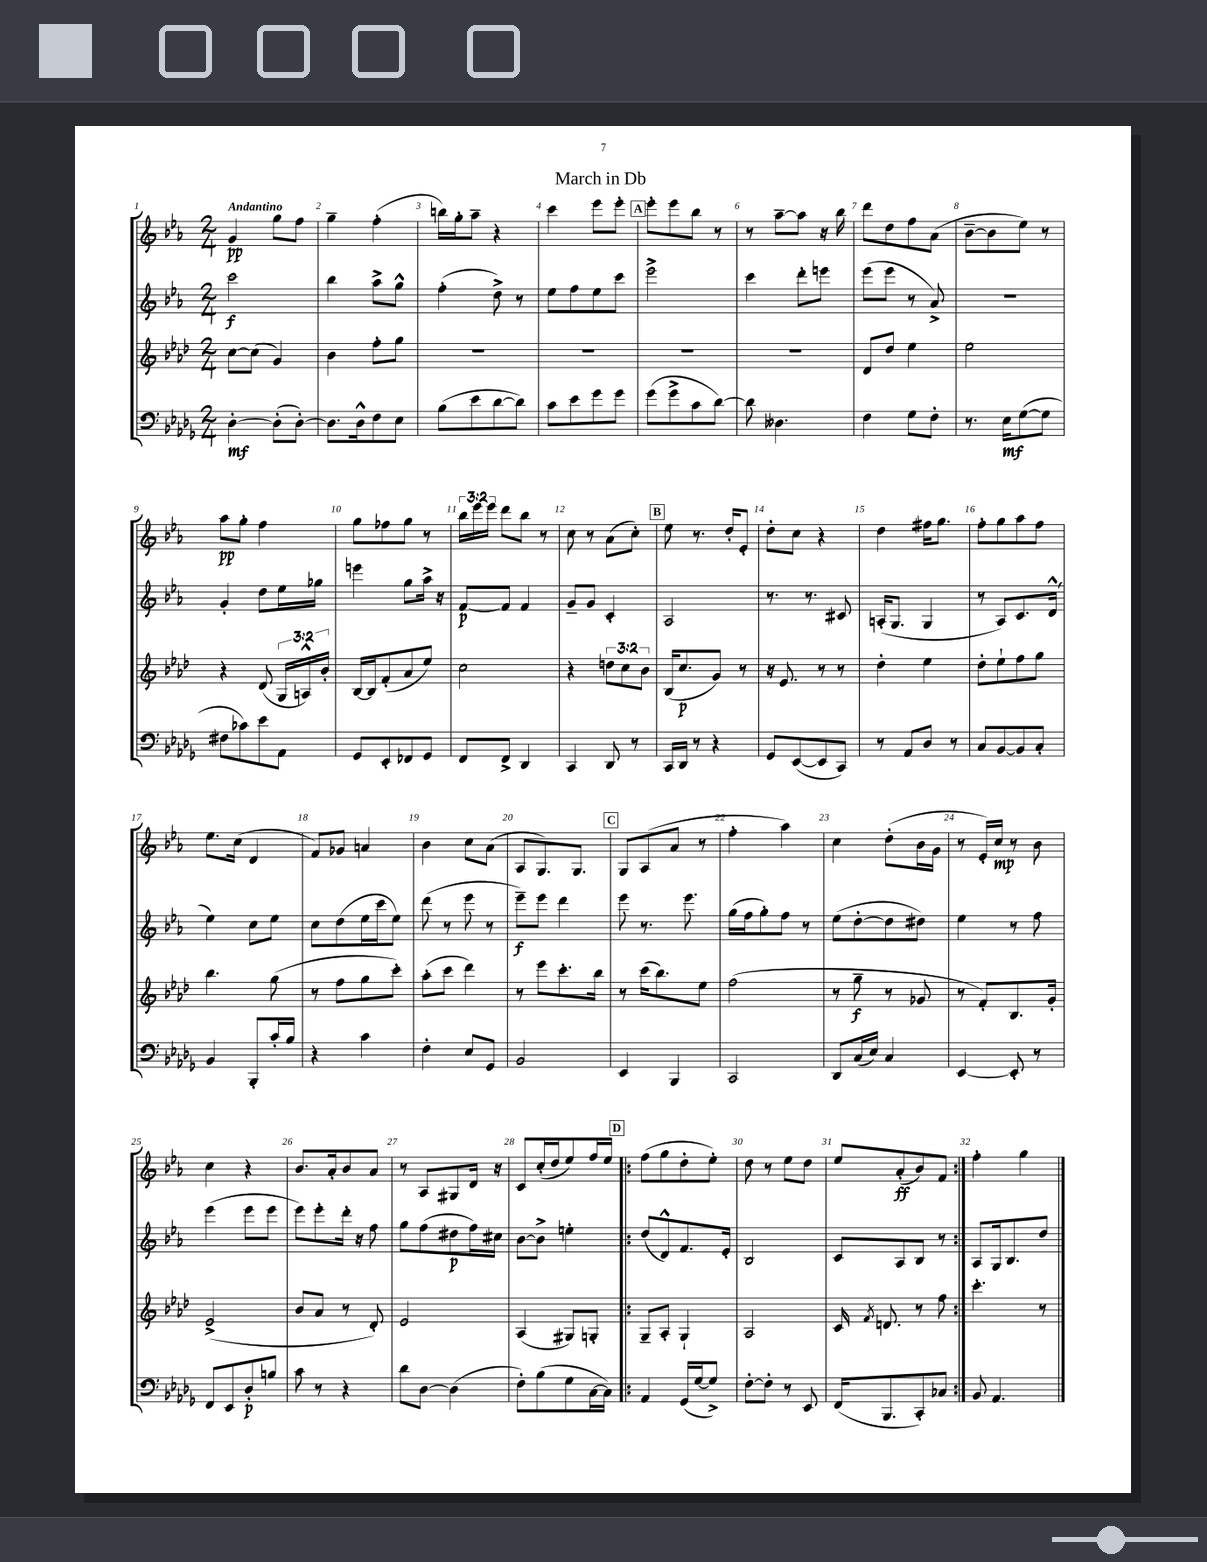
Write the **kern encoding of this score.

**kern	**kern	**kern	**kern
*staff4	*staff3	*staff2	*staff1
*clefF4	*clefG2	*clefG2	*clefG2
*k[b-e-a-d-g-]	*k[b-e-a-d-]	*k[b-e-a-]	*k[b-e-a-]
*M2/4	*M2/4	*M2/4	*M2/4
[4D-'\	[8cc\L	2ccc\	4g/
.	(8cc\]J	.	.
(8D-'\]L	4g/)	.	8gg\L
[8D-'\J)	.	.	8ff\J
=	=	=	=
8.D-\]L	4b-\	4bb-\	4gg~\
16D-^^\k	.	.	.
8F\	8ff'\L	8aa-^\L	(4ff'\
8E-\J	8gg\J	8gg^^\J	.
=	=	=	=
(8B-\L	2r	(4ff'\	16bb\LL)
.	.	.	16gg'\J
8e-\	.	.	8aa-~\J
[8d-\	.	8dd^\)	4r
8d-\]J)	.	8r	.
=	=	=	=
8c\L	2r	8ee-\L	4ccc\
8e-\	.	8ff\	.
8g-\	.	8ee-\	8eee-\L
8g-\J	.	8ccc\J	8eee-'\J
=	=	=	=
(8g-\L	2r	2eee-^\	8eee-'\L
8g-^\	.	.	8eee-\
8c\	.	.	8bb-\J
[8d-\J)	.	.	8r
=	=	=	=
8d-\]	2r	4ccc\	8r
4.D--\	.	.	[8aa-~\L
.	.	8ddd'\L	8aa-\]J
.	.	8eee\J	16r
.	.	.	16bb-\
=	=	=	=
4F\	8d-/L	(8eee-\L	8ddd\L
.	8dd-/J	8eee-\J	8dd\
8G-\L	4ee-\	8r	8ff\
8F'\J	.	8a-^/)	(8a-\J
=	=	=	=
8.r	2ee-\	2r	[8b-~\L
.	.	.	8b-\]
16E-\LK	.	.	.
([8G-\	.	.	8ee-\J)
8G-\]J	.	.	8r
=	=	=	=
8F#\L	4r	4g'/	8aa-\L
8c-\)	.	.	8gg'\J
8e-\	(8d-/	8dd\L	4ff\
8AA-\J	24G/LL	16ee-\L	.
.	24A^^/)	.	.
.	.	16gg-\JJ	.
.	24b-'/JJ	.	.
=	=	=	=
8GG-/L	[16B-/LL	4eee\	8gg\L
.	16B-/]J	.	.
8EE-'/	(8f'/	.	8ff-\
8FF-/	8a-/	8gg\L	8gg\J
8GG-/J	8ee-/J)	16aa-^\Jk	8r
.	.	16r	.
=	=	=	=
8FF/L	2cc\	[8f/L	24bb-\LL
.	.	.	24eee-\
.	.	.	24eee-\JJ
8FF^/J	.	8f/]J	8ddd\L
4DD-/	.	4f/	8bb-\J
.	.	.	8r
=	=	=	=
4CC/	4r	8g~/L	8cc\
.	.	8g/J	8r
8DD-/	12dd\L	4c'/	(8a-\L
.	12cc\	.	.
8r	.	.	8cc'\J)
.	12b-\J	.	.
=	=	=	=
16CC/LL	(16B-/LK	2A-/	8ee-\
16DD-/JJ	8.cc/	.	.
8r	.	.	8.r
4r	8g/J)	.	.
.	.	.	16dd'/LK
.	8r	.	8e-'/J
=	=	=	=
8GG-/L	16r	8.r	8dd'\L
.	8.e-/	.	.
([8EE-/	.	.	8cc\J
.	.	8.r	.
8EE-/]	8r	.	4r
8CC/J)	8r	8c#/	.
=	=	=	=
8r	4dd-'\	(16A'/LK	4dd\
.	.	8.G/J	.
8AA-/L	.	.	.
8D-/J	4ee-\	4G/	16ff#\LK
.	.	.	8.gg\J
8r	.	.	.
=	=	=	=
8C/L	8dd-'\L	8r	8ff'\L
[8BB-/	8ee-`\	8A-/L)	8gg\
8BB-/]	8ff\	8.c/	8aa-\
8C'/J	8gg\J	.	8ff\J
.	.	(16d^^/Jk	.
=	=	=	=
4BB-/	4.bb-\	4ee-\)	8.ee-\L
.	.	.	(16cc\Jk
8BBB-'/L	.	8cc\L	4d/
16c'/L	(8gg\	8ee-\J	.
16B-/JJ	.	.	.
=	=	=	=
4r	8r	8cc\L	8f/L)
.	8ff\L	(8dd\	8g-/J
4c\	8gg\	16ee-\L	4a/
.	.	16ccc\J	.
.	8ccc'\J)	8ee-\J)	.
=	=	=	=
4F'\	(8aa-'\L	(8ddd\	4b-\
.	8ccc\J	8r	.
8E-/L	4ddd-\)	8eee-\	8cc\L
8GG-/J	.	8r	(8a-\J
=	=	=	=
2BB-/	8r	8eee-~\L)	8A-/L
.	8eee-\L	8eee-\J	8.G/)
.	8.ccc'\	4ddd\	.
.	.	.	8.G/J
.	16bb-\Jk	.	.
=	=	=	=
4EE-/	8r	8eee-\	8G/L
.	(16ccc\LK	8.r	(8A-/
.	8.bb-\)	.	.
4BBB-/	.	.	8a-/J
.	.	8.eee-\	.
.	8ee-\J	.	8r
=	=	=	=
2CC/	(2ff\	(16gg\LL	4ff'\
.	.	16ff\J	.
.	.	8gg'\)	.
.	.	8ff\J	4aa-\)
.	.	8r	.
=	=	=	=
8DD-/L	8r	(8ee-\L	4cc\
(16C/L	8gg~\	[8dd'\	.
16E-/JJ)	.	.	.
4C/	8r	8dd\]	(8dd'\L
.	8g-/	8dd#\J)	16b-\L
.	.	.	16g\JJ
=	=	=	=
[4EE-/	8r	4ee-\	8r
.	8f'/L)	.	16e-'/LL)
.	.	.	16cc/JJ
8EE-'/]	8.B-/	8r	8r
8r	.	8ff\	8b-\
.	16g'/Jk	.	.
=	=	=	=
8FF/L	(2e-^/	(4eee-\	4cc\
8EE-/	.	.	.
8D-'/	.	8eee-\L	4r
8B/J	.	8eee-\J	.
=	=	=	=
8c\	8b-/L	8eee-\L)	8.b-/L
8r	8a-/J	8eee-'\	.
.	.	.	16a-'/k
4r	8r	16ddd'\Jk	8b-/
.	.	16r	.
.	8d-'/)	8ff\	8a-/J
=	=	=	=
8d-\L	2e-/	8gg\L	8r
[8D-\J	.	(8ff\	8A-/L
(4D-\]	.	8dd#\	8G#/
.	.	16ff\L)	16d/Jk
.	.	16cc#\JJ	16r
=	=	=	=
8F'\L)	(4A-/	[8b-\L	8c/L
(8B-\	.	8b-^\]J	(16cc'/L
.	.	.	16dd/J
8G-\	8G#/L)	4ee'\	8ee-/)
[16C\L	8G'/J	.	16ff/L
16C\]JJ)	.	.	16ee-/JJ
=!|:	=!|:	=!|:	=!|:
4AA-/	8G~/L	(8dd/L	(8ff\L
.	8A-'/J	8d^^/)	8gg\
(16GG-/LL	4G`/	8.f/	8dd'\
[16G-/J	.	.	.
8G-^/]J)	.	.	8ee-'\J)
.	.	16e-'/Jk	.
=	=	=	=
[8F'\L	2A-/	2B-/	8dd\
8F'\]J	.	.	8r
8r	.	.	8ee-\L
8EE-/	.	.	8dd\J
=	=	=	=
(16FF/LK	16c/	8c/L	8ee-/L
.	8qf/	.	.
8.BBB-/	8.d/	.	.
.	.	8A-/	(8a-'/
8CC'/)	8r	8B-/J	8b-/)
8C-/J	8ff\	8r	8f/J
=:|!	=:|!	=:|!	=:|!
8BB-/	4.ccc'\	8A-/L	4ff'\
4.AA-/	.	16G/k	.
.	.	8.B-/	.
.	.	.	4gg\
.	8r	8dd/J	.
==	==	==	==
*-	*-	*-	*-
